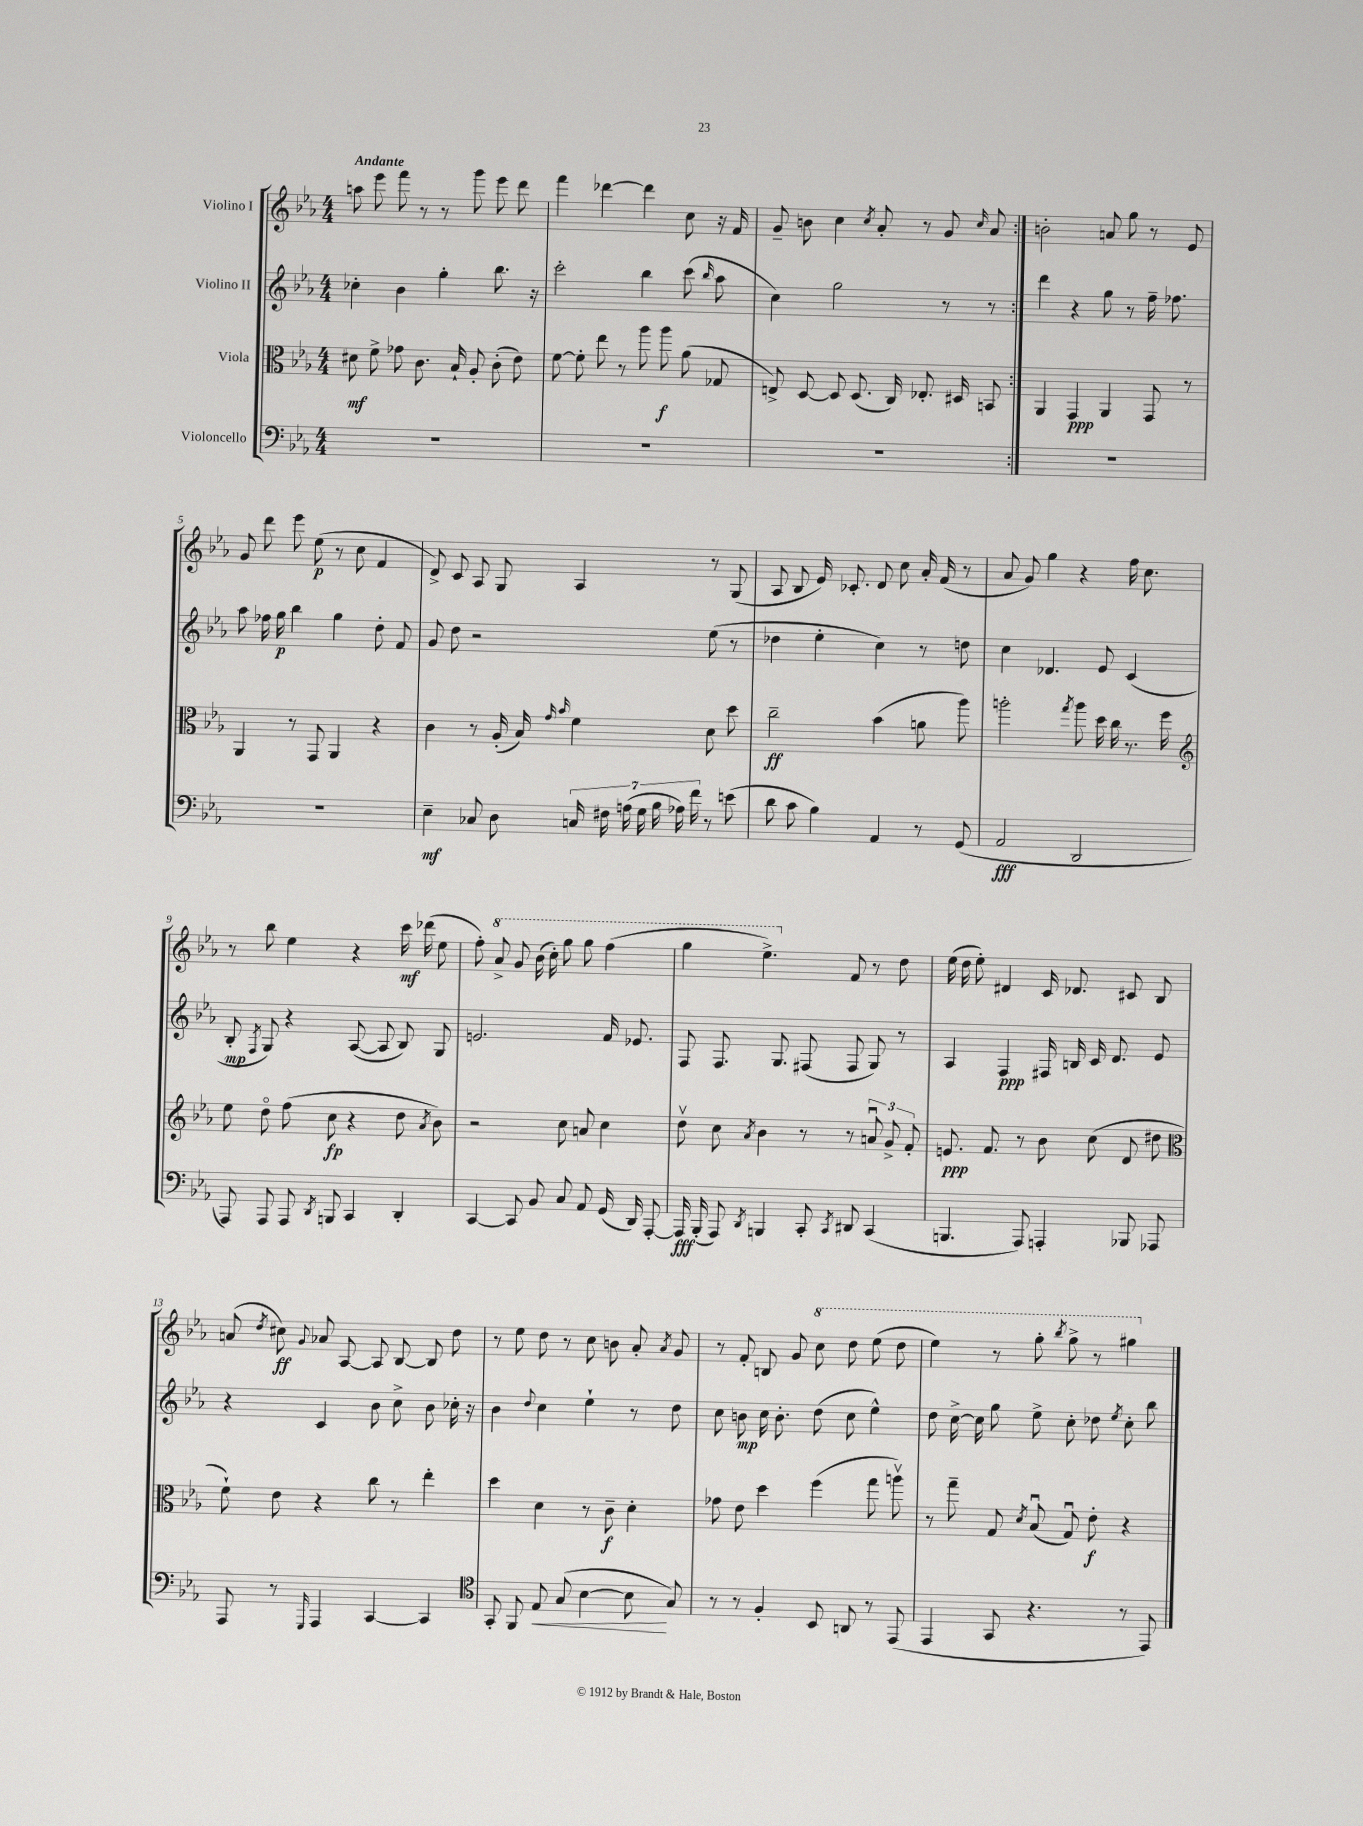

**kern	**kern	**kern	**kern
*staff4	*staff3	*staff2	*staff1
*clefF4	*clefC3	*clefG2	*clefG2
*k[b-e-a-]	*k[b-e-a-]	*k[b-e-a-]	*k[b-e-a-]
*M4/4	*M4/4	*M4/4	*M4/4
1r	8d#	4cc-'	8aa
.	8f^	.	8eee-
.	8g-	4b-	8fff
.	8.c	.	8r
.	.	4gg'	8r
.	16B-`	.	.
.	8A-'	.	8ggg
.	(8c'	8.bb-	8eee-
.	8e-)	.	8ddd
.	.	16r	.
=	=	=	=
1r	[8f	2ccc'	4fff
.	8f']	.	.
.	8ee-	.	[4ddd-
.	8r	.	.
.	8aa-	4bb-	4ddd-]
.	8aa-	.	.
.	(8a-	(8ccc	8cc
.	.	16qqbb-	.
.	8G-	8aa-	16r
.	.	.	16f
=	=	=	=
1r	8E^)	4cc)	8g~
.	[8D	.	8b
.	8D]	2gg	4cc
.	(8.D	.	.
.	.	.	8qcc
.	.	.	8a-'
.	16C)	.	.
.	8.E-'	.	8r
.	.	8r	8g
.	16D#	.	.
.	.	.	16qqcc
.	8BB	8r	8a-
=:|!	=:|!	=:|!	=:|!
1r	4AA-	4ddd	2b'
.	4GG	4r	.
.	4AA-	8gg	8a
.	.	8r	8gg
.	8GG	16ff~	8r
.	.	8.ff-	.
.	8r	.	8e-
=	=	=	=
1r	4AA-	8aa-	8g
.	.	16ff-	8ddd
.	.	16gg	.
.	8r	4bb-	8eee-
.	8GG	.	(8ee-
.	4AA-	4gg	8r
.	.	.	8cc
.	4r	8dd'	4f
.	.	8f	.
=	=	=	=
4E-~	4c	8g	8d^)
.	.	8dd	8c
8C-	8r	2r	8A-
8D	(16A-'	.	8G
.	16B-)	.	.
.	16qqg	.	.
.	16qqb-	.	.
28C	4f	.	4A-
28F#	.	.	.
(28A	.	.	.
28G	.	.	.
28B-	.	.	.
28A-)	.	.	.
28f	.	.	.
8r	8d	(8ee-	8r
(8e	8dd	8r	(8G
=	=	=	=
8d	2cc~	4dd-	8A-
8c	.	.	8B-
4B-)	.	4ee-'	16e-)
.	.	.	8.c-'
4AA-	(4b-	4cc)	8d
.	.	.	8cc
8r	8a	8r	16a-'
.	.	.	(16f
(8GG	8aa-)	8dd	8r
=	=	=	=
2AA-	2aa'	4cc	8a-
.	.	.	8g)
.	.	4.d-	4gg
.	8qgg	.	.
2DD	8aa	.	4r
.	16dd	8e-	.
.	16cc	.	.
.	8.r	(4c	16ff
.	.	.	8.cc
.	16ff	.	.
=	=	=	=
*	*clefG2	*	*
8AAA-)	8ee-	8B-'	8r
.	.	8qF	.
8AAA-	8ddo	8G)	8bb-
8AAA-	(8ff	4r	4ee-
8qDD	.	.	.
8BBB	8cc	.	.
4CC	4r	([8A-	4r
.	.	8A-]	.
4DD'	8dd	8B-)	16ccc
.	.	.	(16ddd-
.	8qa-	.	.
.	8b-)	8G	8ee-
=	=	=	=
[4CC	2r	2.e	8ff')
.	.	.	8aa-^
8CC]	.	.	8gg
8BB-	.	.	(16bb-
.	.	.	16ccc')
8C	8cc	.	8ggg
8AA-	8a	.	8ggg
(16GG	4cc	16f	(4fff
16DD)	.	8.e-	.
[8AAA-'	.	.	.
=	=	=	=
16AAA-]	8ddv	8F	4ggg
(16BBB-'	.	.	.
8AAA-)	8cc	8.F	.
8qDD	8qa-	.	.
4BBB	4b-	.	4.eee-^)
.	.	8.G	.
8CC'	8r	(8F#	.
8qCC	.	.	.
8DD#	8r	8F#	8f
(4CC	12au	8G)	8r
.	12g^	.	.
.	.	8r	8dd
.	12f'	.	.
=	=	=	=
4.BBB	8.e	4A-	(16ee-
.	.	.	16dd
.	.	.	8ee-')
.	8.f	.	.
.	.	4F	4d#
8AAA-)	8r	.	.
4AAA'	8b-	16F#	16c
.	.	16B	8.d-
.	(8cc	16c	.
.	.	8.d	.
8BBB-	8d	.	8c#
8AAA-	8dd#	8e-	8B-
=	=	=	=
*	*clefC3	*	*
8AAA-	8f`)	4r	(8a
.	.	.	8qdd
8r	8e-	.	8cc#)
16qqGGG	.	.	8qqg
4AAA-	4r	4c	8a-
.	.	.	[8A-
[4CC	8cc	8b-	8A-]
.	8r	8cc^	[8B-
4CC]	4ee-'	8b-	8B-]
.	.	16cc-'	8dd
.	.	16r	.
=	=	=	=
*clefC4	*	*	*
8GG'	4dd	4b-	8r
8FF	.	.	8ee-
.	.	8qqdd	.
8E-	4d	4cc	8dd
(8G	.	.	8r
[4B-	8r	4ee-`	8cc
.	8c~	.	8b
8B-]	4d'	8r	8a-'
.	.	.	8qa-
8G)	.	8dd	8g
=	=	=	=
8r	8g-	8cc	8r
8r	8e-	8b	8f'
4F'	4dd	16cc	8B
.	.	8.b'	.
.	.	.	8g
8BB-	(4ff	(8dd	8ccc
8AA	.	8cc	8ddd
8r	8gg	4ee-^^)	(8eee-
(8EE-	8aav)	.	8ddd
=	=	=	=
4EE-	8r	8dd	4eee-)
.	8gg~	[16cc^	.
.	.	16cc]	.
8GG	8G	8gg	8r
.	8qd	.	.
4.r	(8B-u	8ee-^	8ggg'
.	.	.	8qbbb-
.	8Gu)	8cc'	8ggg^
.	8e-'	8dd-	8r
.	.	8qee-	.
8r	4r	8cc'	4ggg#
8EE-)	.	8bb-	.
==	==	==	==
*-	*-	*-	*-
